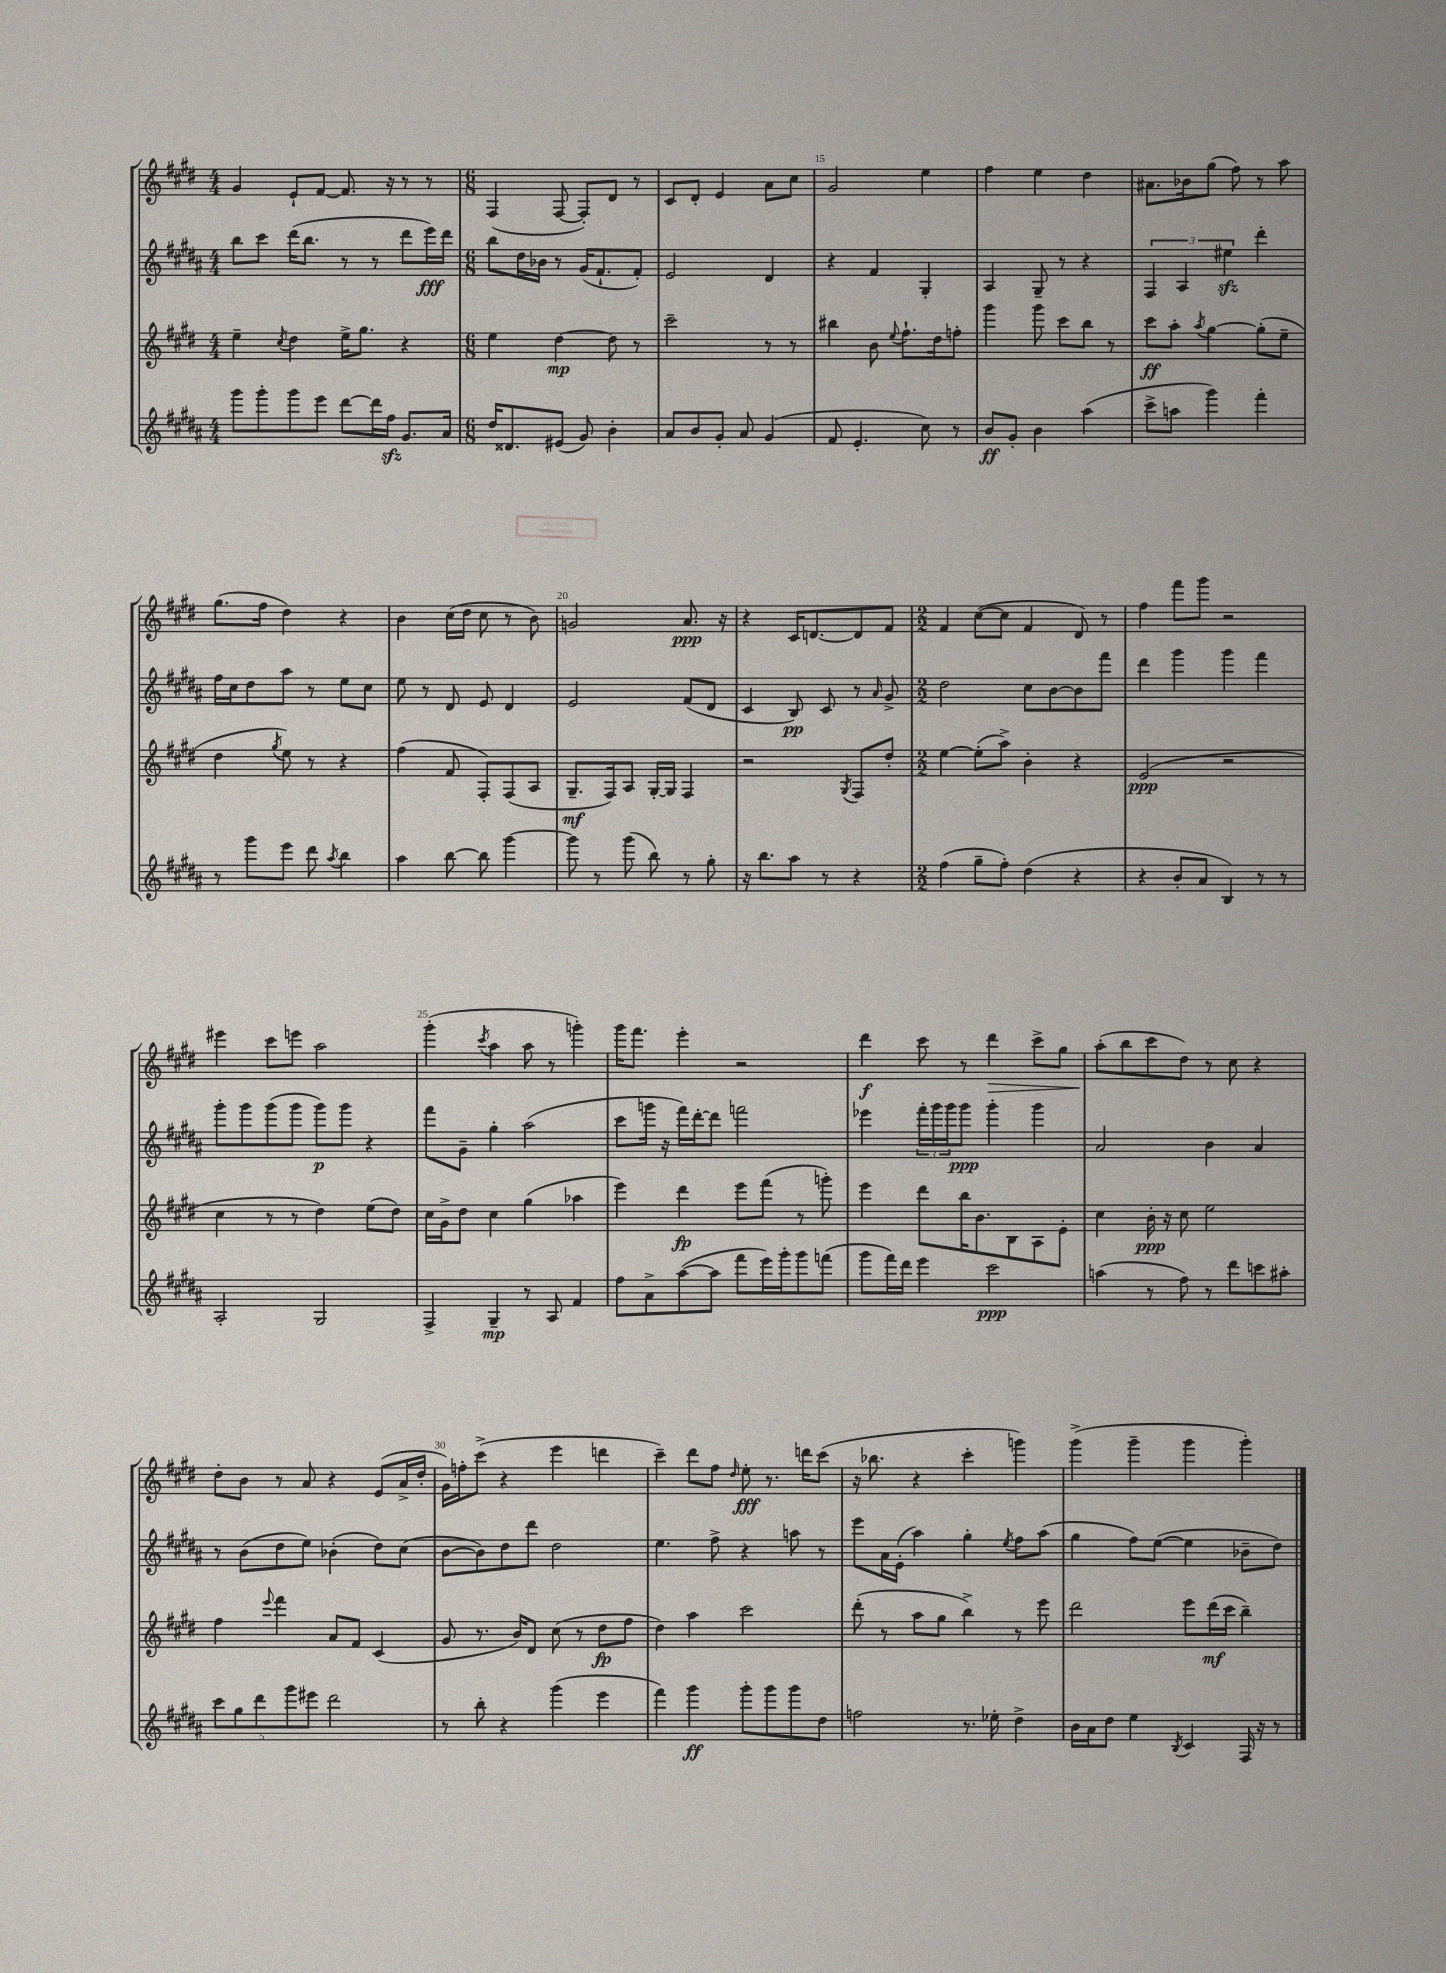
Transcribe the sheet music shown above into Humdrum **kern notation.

**kern	**kern	**kern	**kern
*staff4	*staff3	*staff2	*staff1
*clefG2	*clefG2	*clefG2	*clefG2
*k[f#c#g#d#a#]	*k[f#c#g#d#]	*k[f#c#g#d#a#]	*k[f#c#g#d#]
*M4/4	*M4/4	*M4/4	*M4/4
8ggg#\L	4ee~\	8bb\L	4g#/
8ggg#'\	.	8ccc#\J	.
.	8qcc#/	.	.
8ggg#\	4dd#\	(16ddd#\LK	8e`/L
.	.	8.bb\J	.
8eee\J	.	.	[8f#/J
[8ddd#\L	16ee^\LK	8r	8.f#/]
.	8.gg#\J	.	.
16ddd#\]L	.	8r	.
16ff#\JJ	.	.	16r
8.g#/L	4r	8ddd#\L	8r
.	.	16eee\L)	8r
16a#/Jk	.	16ddd#\JJ	.
=	=	=	=
*M6/8	*M6/8	*M6/8	*M6/8
16dd#/LK	4ee\	8bb\L	(4F#/
8.d##/	.	.	.
.	.	16dd#\L	.
.	.	16b-\JJ	.
(8e#/J	[4dd#\	8r	[8F#/
8g#/)	.	(16g#/LK	8F#'/]L)
.	.	8.f#`/	.
4b'\	8dd#\]	.	8d#/J
.	8r	8f#'/J)	8r
=	=	=	=
8a#/L	2ccc#~\	2e/	8c#/L
8b/	.	.	8d#'/J
8g#'/J	.	.	4e/
8a#/	.	.	.
(4g#/	8r	4d#/	8a\L
.	8r	.	8cc#\J
=	=	=	=
8f#/	4bb#\	4r	2g#/
4.e'/	.	.	.
.	8b\	4f#/	.
.	8qqee/	.	.
.	8.ff#`\L	.	.
8cc#\)	.	4G#'/	4ee\
.	16dd#\k	.	.
8r	8ff'\J	.	.
=	=	=	=
8b/L	4ggg#\	4A#/	4ff#\
8g#'/J	.	.	.
4b\	8ggg#\	8G#~/	4ee\
.	8ccc#\L	8r	.
(4aa#\	8bb\J	4r	4dd#\
.	8r	.	.
=	=	=	=
8ccc#^\L	8ccc#\L	6F#/	8.a#\L
8aa\J	8aa'\J	.	.
.	.	6A#/	.
.	.	.	16b-\k
.	8qaa/	.	.
4ggg#\)	[4gg#\	.	(8gg#\J
.	.	6ee#\	.
.	.	.	8ff#\)
4fff#'\	(8gg#'\]L	4ddd#'\	8r
.	8ee~\J	.	8aa\
=	=	=	=
8r	4dd#\	16ff#\LL	(8.gg#\L
.	.	16cc#\J	.
8ggg#\L	.	8dd#\	.
.	.	.	16ff#\Jk
.	8qgg#/	.	.
8eee\J	8ee\)	8aa#\J	4dd#\)
8ddd#\	8r	8r	.
8qaa#/	.	.	.
4bb\	4r	8ee\L	4r
.	.	8cc#\J	.
=	=	=	=
4aa#\	(4ff#\	8ee\	4b\
.	.	8r	.
[8bb\	8f#/	8d#/	(16cc#\LL
.	.	.	16dd#\JJ
8bb\]	8F#'/L)	8e/	8cc#\
[4ggg#\	(8F#/	4d#/	8r
.	8A/J	.	8b\)
=	=	=	=
8ggg#\]	8.G#~/L	2e/	2g/
8r	.	.	.
.	16F#/k)	.	.
(8ggg#\	8A/J	.	.
8bb\)	[16G#'/LL	.	.
.	16G#/]JJ	.	.
8r	4F#/	(8f#/L	8.a/
8gg#'\	.	8d#/J	.
.	.	.	16r
=	=	=	=
16r	2r	4c#/	4r
8.bb\L	.	.	.
8aa#\J	.	8B/)	16c#/LK
.	.	.	[8.d/
8r	.	8c#/	.
.	8qG#/	.	.
4r	8F#/L	8r	8d/]
.	.	16qqa#/	.
.	8dd#'/J	8g#^/	8f#/J
=	=	=	=
*M2/2	*M2/2	*M2/2	*M2/2
(4ff#\	[4ee\	2dd#\	4f#/
8gg#~\L	(8ee'\]L	.	([8cc#\L
8ff#'\J)	8aa^\J)	.	8cc#\]J
(4dd#\	4b'\	8cc#\L	4f#/
.	.	[8b\	.
4r	4r	8b\]	8d#/)
.	.	8fff#\J	8r
=	=	=	=
4r	(2e/	4ddd#\	4ff#\
8b'/L	.	4ggg#\	8fff#\L
8a#/J	.	.	8ggg#\J
4B/)	2r	4ggg#\	2r
8r	.	4fff#\	.
8r	.	.	.
=	=	=	=
2A#'/	4cc#\	8ggg#'\L	4eee#\
.	.	8ggg#\	.
.	8r	(8ggg#\	8ccc#\L
.	8r	8ggg#\J	8eee\J
2G#/	4dd#\)	8ggg#\L)	2aa\
.	.	8ggg#\J	.
.	(8ee\L	4r	.
.	8dd#\J)	.	.
=	=	=	=
4F#^/	16cc#\LL	8fff#\L	(4ggg#'\
.	16g#^\J	.	.
.	8dd#\J	8g#~\J	.
.	.	.	8qccc#/
4G#~/	4cc#\	4gg#'\	4aa\
8r	(4gg#\	(2aa#\	8aa\
8A#/	.	.	8r
4f#/	4aa-\	.	4ggg'\)
=	=	=	=
8ff#\L	4eee\)	8ccc#\L	16ggg#\LK
.	.	.	8.fff#\J
8a#^\	.	16ggg\Jk	.
.	.	16r	.
([8aa#\	4ddd#\	16fff#\LL)	4eee'\
.	.	[16ddd#'\J	.
8aa#\]J	.	8ddd#\]J	.
8fff#\L	8eee\L	2fff\	2r
16eee\L)	(8fff#\J	.	.
16ggg#'\J	.	.	.
8ggg#\	8r	.	.
(8fff\J	8ggg'\)	.	.
=	=	=	=
8ggg#\L	4eee\	4eee-\	4ddd#\
16fff#\L)	.	.	.
16ddd#\JJ	.	.	.
4eee\	8ddd#\L	24fff#'\LL	8ccc#\
.	.	24ggg#\	.
.	.	24ggg#\J	.
.	16bb\K	8ggg#\J	8r
.	8.b\	.	.
2ccc#\	.	4ggg#'\	4ddd#\
.	8B\	.	.
.	8A\	4ggg#\	8ccc#^\L
.	8e'\J	.	8gg#\J
=	=	=	=
(4aa\	4cc#\	2a#/	(8aa'\L
.	.	.	8bb\
8r	16b'\	.	8ccc#\
.	16r	.	.
8ff#\)	8cc#\	.	8dd#\J)
8r	2ee\	4b\	8r
8ddd#\L	.	.	8cc#\
8ccc\	.	4a#/	4r
8aa#'\J	.	.	.
=	=	=	=
10ccc#\L	4ff#\	8r	8dd#'\L
10gg#\	.	.	.
.	.	(8b\L	8b\J
10ddd#\	.	.	.
.	8qqeee/	.	.
.	4fff#\	8dd#\	8r
10ggg#\	.	.	.
.	.	8ee\J)	8a/
10eee#\J	.	.	.
2ddd#\	8a/L	(4b-'\	4r
.	8f#/J	.	.
.	(4c#/	8dd#\L)	(8e/L
.	.	(8cc#\J	16a^/L
.	.	.	16dd#'/JJ
=	=	=	=
8r	8g#/	[8b\L	16g#\LL)
.	.	.	16ff'\J
8bb'\	8.r	8b\])	(8ccc#^\J
4r	.	8dd#\	4r
.	16b/LK)	.	.
.	8d#/J	8ddd#\J	.
(4ggg#\	(8cc#\	2dd#\	4eee\
.	8r	.	.
4eee\	8dd#\L	.	4ddd\
.	8ff#\J	.	.
=	=	=	=
4fff#\)	4dd#\)	4.ee\	4ccc#~\)
4ggg#\	4aa\	.	8ddd#\L
.	.	8ff#^\	8ff#\J
.	.	.	16qqdd#/
8ggg#'\L	2ccc#\	4r	8ee'\
8ggg#\	.	.	8.r
8ggg#\	.	8aa\	.
.	.	.	16ddd\LK
8dd#\J	.	8r	(8ccc#\J
=	=	=	=
2ff\	(8ddd#'\	8eee\L	16r
.	.	.	8.bb-\
.	8r	16a#\L	.
.	.	(16e'\JJ	.
.	8aa\L	4aa#\)	4r
.	8gg#\J	.	.
8.r	4bb^\)	4gg#'\	4ccc#'\
16ee-'\	.	.	.
.	.	8qee/	.
4dd#^\	8r	8ff#\L	4ggg\)
.	8eee\	(8aa#\J	.
=	=	=	=
16b\LL	2ddd#\	4gg#\	(4ggg#^\
16a#\J	.	.	.
8dd#\J	.	.	.
4ee\	.	8ff#\L)	4ggg#~\
.	.	([8ee\J	.
8qB/	.	.	.
4c#/	8eee\L	4ee\]	4ggg#\
.	(16ddd#\L	.	.
.	16ccc#\JJ	.	.
16F#/	4bb~\)	8b-~\L	4ggg#'\)
16r	.	.	.
8r	.	8dd#\J)	.
==	==	==	==
*-	*-	*-	*-
